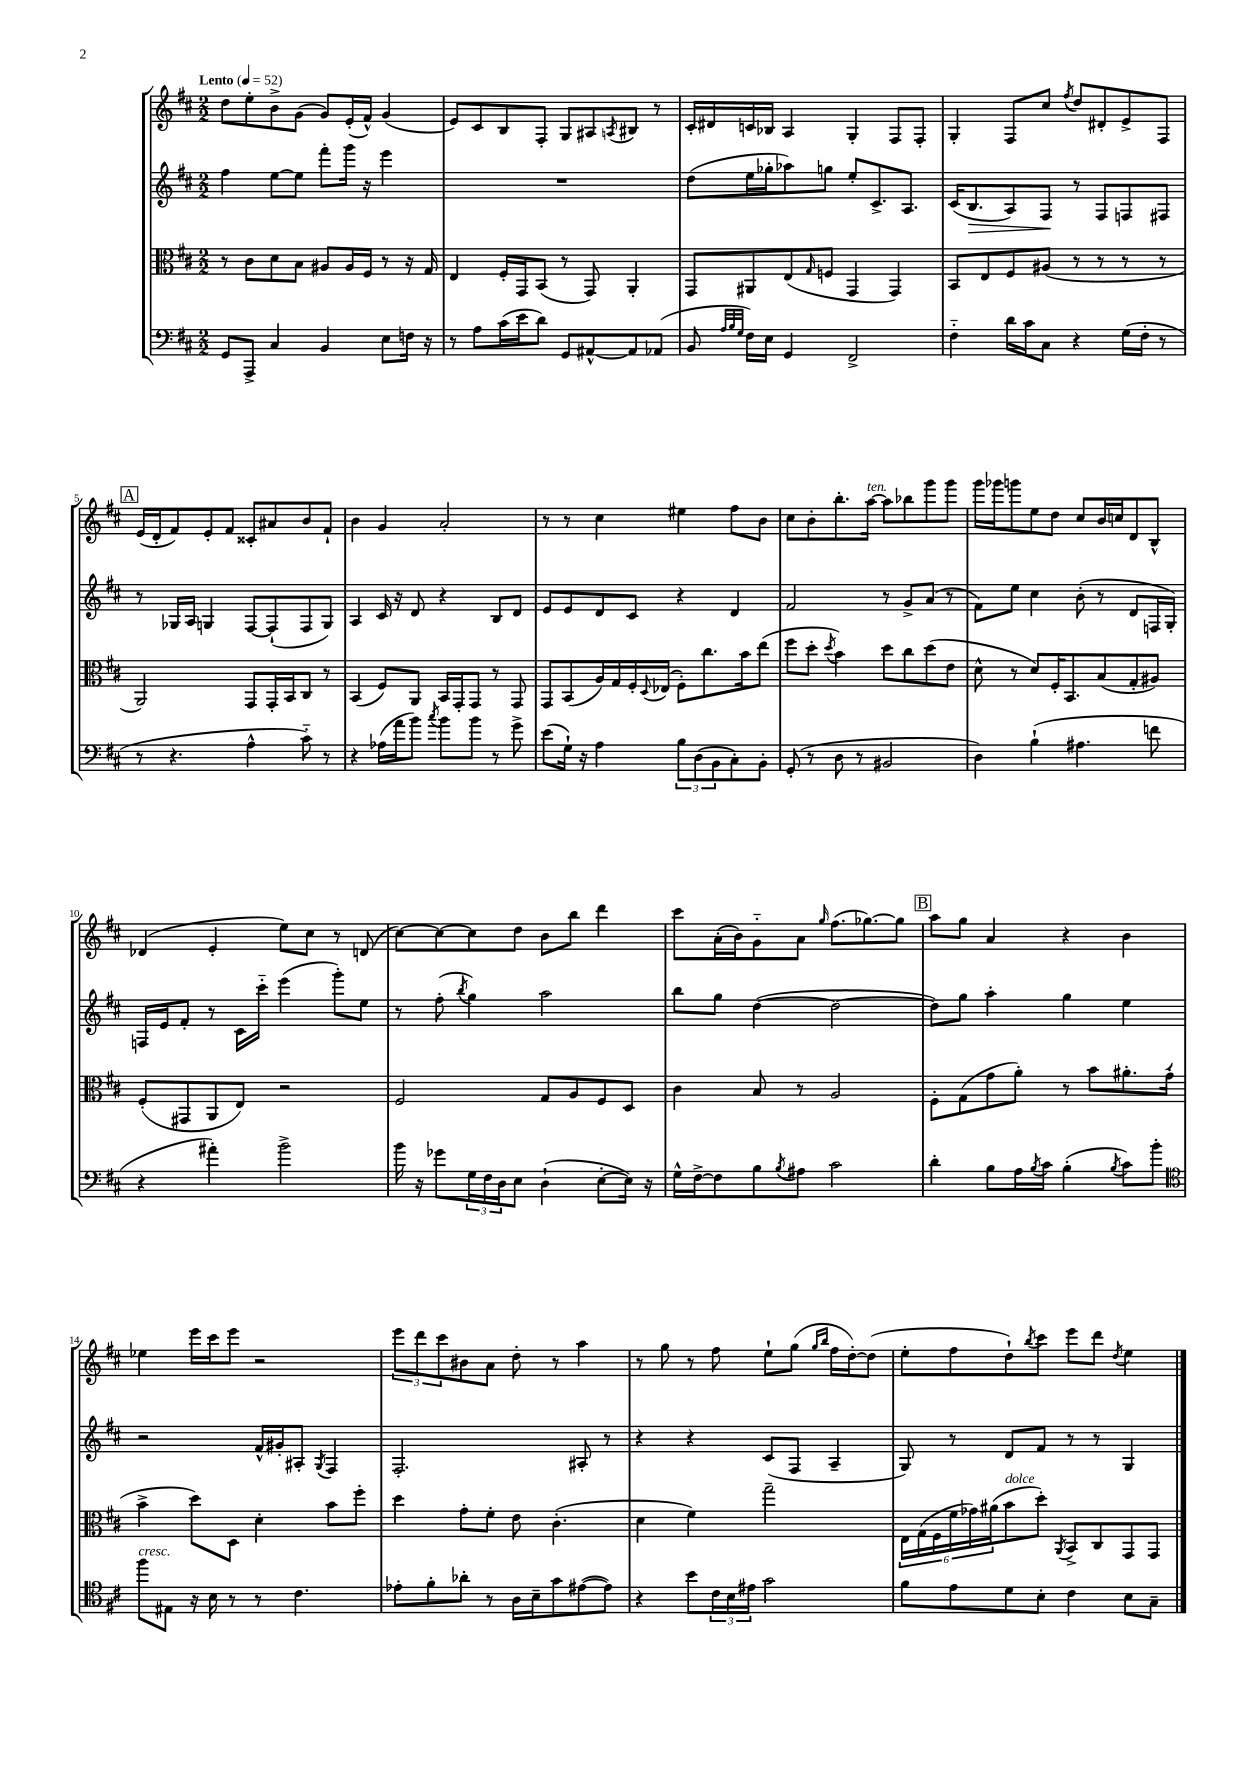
<<
\new StaffGroup <<
\new Staff = "s0" {
    \clef treble \key d \major \numericTimeSignature \time 2/2 \tempo "Lento" 4 = 52
    d''8 e''8-. b'8-> g'8( g'8) e'16-.( fis'16-^) g'4( |
    e'8) cis'8 b8 fis8-. g8 ais8 \acciaccatura { a8 } bis8 r8 |
    cis'16-. dis'16 c'16 bes16 a4 g4-. fis8 fis8-. |
    g4-. fis8 cis''8 \acciaccatura { fis''8 } d''8 dis'8-. e'8-> fis8 |
    \mark \markup { \box "A" } e'16( d'16-. fis'8) e'8-. fis'8 cisis'8-. ais'8 b'8 fis'8-! |
    b'4 g'4 a'2-. |
    r8 r8 cis''4 eis''4 fis''8 b'8 |
    cis''8 b'8-. b''8.-. a''16~^\markup { \italic "ten." } a''8 bes''8 g'''8 g'''8 |
    g'''16 ges'''16 g'''8 e''8 d''8 cis''8 b'16 c''16 d'8 b8-^ |
    des'4( e'4-. e''8) cis''8 r8 d'8( |
    cis''8~) cis''8~ cis''8 d''8 b'8 b''8 d'''4 |
    cis'''8 a'16-.( b'16) g'8-_ a'8 \grace { g''16 } fis''8.( ges''8.~) ges''8 |
    \mark \markup { \box "B" } a''8 g''8 a'4 r4 b'4 |
    ees''4 e'''16 cis'''16 e'''8 r2 |
    \tuplet 3/2 { e'''8 d'''8 cis'''8 } bis'8 a'8 d''8-. r8 a''4 |
    r8 g''8 r8 fis''8 e''8-! g''8( \grace { g''16 b''16 } fis''16 d''16~-.) d''8( |
    e''8-. fis''8 d''8-!) \acciaccatura { b''8 } cis'''8 e'''8 d'''8 \acciaccatura { d''8 } e''4 \bar "|." |
}
\new Staff = "s1" {
    \clef treble \key d \major \numericTimeSignature \time 2/2
    fis''4 e''8~ e''8 fis'''8-. g'''16 r16 e'''4 |
    R1 |
    d''8( e''16 ges''16-. aes''8) g''8 e''8-. cis'8.-> a8. |
    cis'16( b8.\> a8) fis8\! r8 fis8 f8 fis8 |
    \mark \markup { \box "A" } r8 ges16 a16 g4 fis8~ fis8-!( fis8 g8) |
    a4 cis'16 r16 d'8 r4 b8 d'8 |
    e'8 e'8 d'8 cis'8 r4 d'4 |
    fis'2 r8 g'8-> a'8( r8 |
    fis'8) e''8 cis''4 b'8-.( r8 d'8 f16 g16-.) |
    f16 e'16 fis'8-. r8 cis'16 cis'''16-_ e'''4( g'''8-.) e''8 |
    r8 fis''8-.( \acciaccatura { b''8 } g''4) a''2 |
    b''8 g''8 d''4~( d''2~ |
    \mark \markup { \box "B" } d''8) g''8 a''4-. g''4 e''4 |
    r2 fis'16-^ gis'16-. ais8-. \acciaccatura { g8 } fis4 |
    fis2.-. ais8-. r8 |
    r4 r4 cis'8( fis8 a4-- |
    g8) r8 d'8 fis'8 r8 r8 g4 \bar "|." |
}
\new Staff = "s2" {
    \clef alto \key d \major \numericTimeSignature \time 2/2
    r8 cis'8 d'8 b8 ais8 ais16 fis16 r8 r16 g16 |
    e4 fis16-. g,16 b,8( r8 g,8) a,4-. |
    g,8 ais,8 e8( \grace { g16 } f8 g,4 g,4) |
    b,8 e8 fis8 ais8( r8 r8 r8 r8 |
    \mark \markup { \box "A" } a,2) g,8 g,16-. b,16 cis8 r8 |
    b,4( fis8) a,8 b,16 g,16-. g,8 r8 g,8 |
    g,8 b,8( a16) g16 fis16-. \appoggiatura { d8 } ees16( fis8-.) cis''8. b'16 e''8( |
    fis''8 d''8-. \acciaccatura { d''8 } b'4) d''8 cis''8 d''8( e'8 |
    d'8-^ r8 d'8) fis16-. b,8. b8( g8-. ais8) |
    fis8-.( gis,8 a,8 e8) r2 |
    fis2 g8 a8 fis8 d8 |
    cis'4 b8 r8 a2 |
    \mark \markup { \box "B" } fis8-. g8( g'8 a'8-.) r8 b'8 ais'8.-. g'16-.( |
    b'4-> d''8) d8 d'4-. b'8 fis''8-. |
    d''4 g'8-. fis'8-. e'8 cis'4.-.( |
    d'4 fis'4) g''2-- |
    \tuplet 6/4 { e16 g16( fis16 fis'16 ges'16) ais'16( } b'8^\markup { \italic "dolce" } d''8-.) \acciaccatura { a,8 } b,8-> cis8 g,8 g,8 \bar "|." |
}
\new Staff = "s3" {
    \clef bass \key d \major \numericTimeSignature \time 2/2
    g,8 a,,8-> cis4 b,4 e8 f16 r16 |
    r8 a8 cis'16( e'16 d'8) g,8 ais,8~-^ ais,8 aes,8( |
    b,8 \grace { a32 b32 g32 } fis16) e16 g,4 fis,2-> |
    fis4-_ d'16 cis'16 cis8 r4 g16( fis16-. r8 |
    \mark \markup { \box "A" } r8 r4. a4-^ cis'8-_) r8 |
    r4 aes16( a'16 b'8) \acciaccatura { cis''8 } b'8 b'8 r8 g'8-> |
    e'8( g16-!) r16 a4 \tuplet 3/2 { b8 d8( b,8 } cis8-.) b,8-. |
    g,8-.( r8 d8 r8 bis,2 |
    d4) b4-!( ais4. f'8 |
    r4 ais'4-.) b'2-> |
    b'16 r16 ges'8 \tuplet 3/2 { g16 fis16 d16 } e8 d4-!( e8~-. e16) r16 |
    g16-^ fis16~-> fis8 b8 \acciaccatura { b8 } ais8 cis'2 |
    \mark \markup { \box "B" } d'4-. b8 a16 \acciaccatura { b8 } cis'16 b4-.( \acciaccatura { b8 } cis'8) b'8-. |
    \clef tenor fis''8^\markup { \italic "cresc." } eis8 r16 b16 r8 r8 cis'4. |
    ees'8-. fis'8-. aes'8-. r8 a16 b16-- g'8 eis'8~( eis'8) |
    r4 b'8 \tuplet 3/2 { cis'16 b16 eis'16 } g'2 |
    fis'8 e'8 d'8 b8-. cis'4 b8 g8-- \bar "|." |
}
>>
>>
